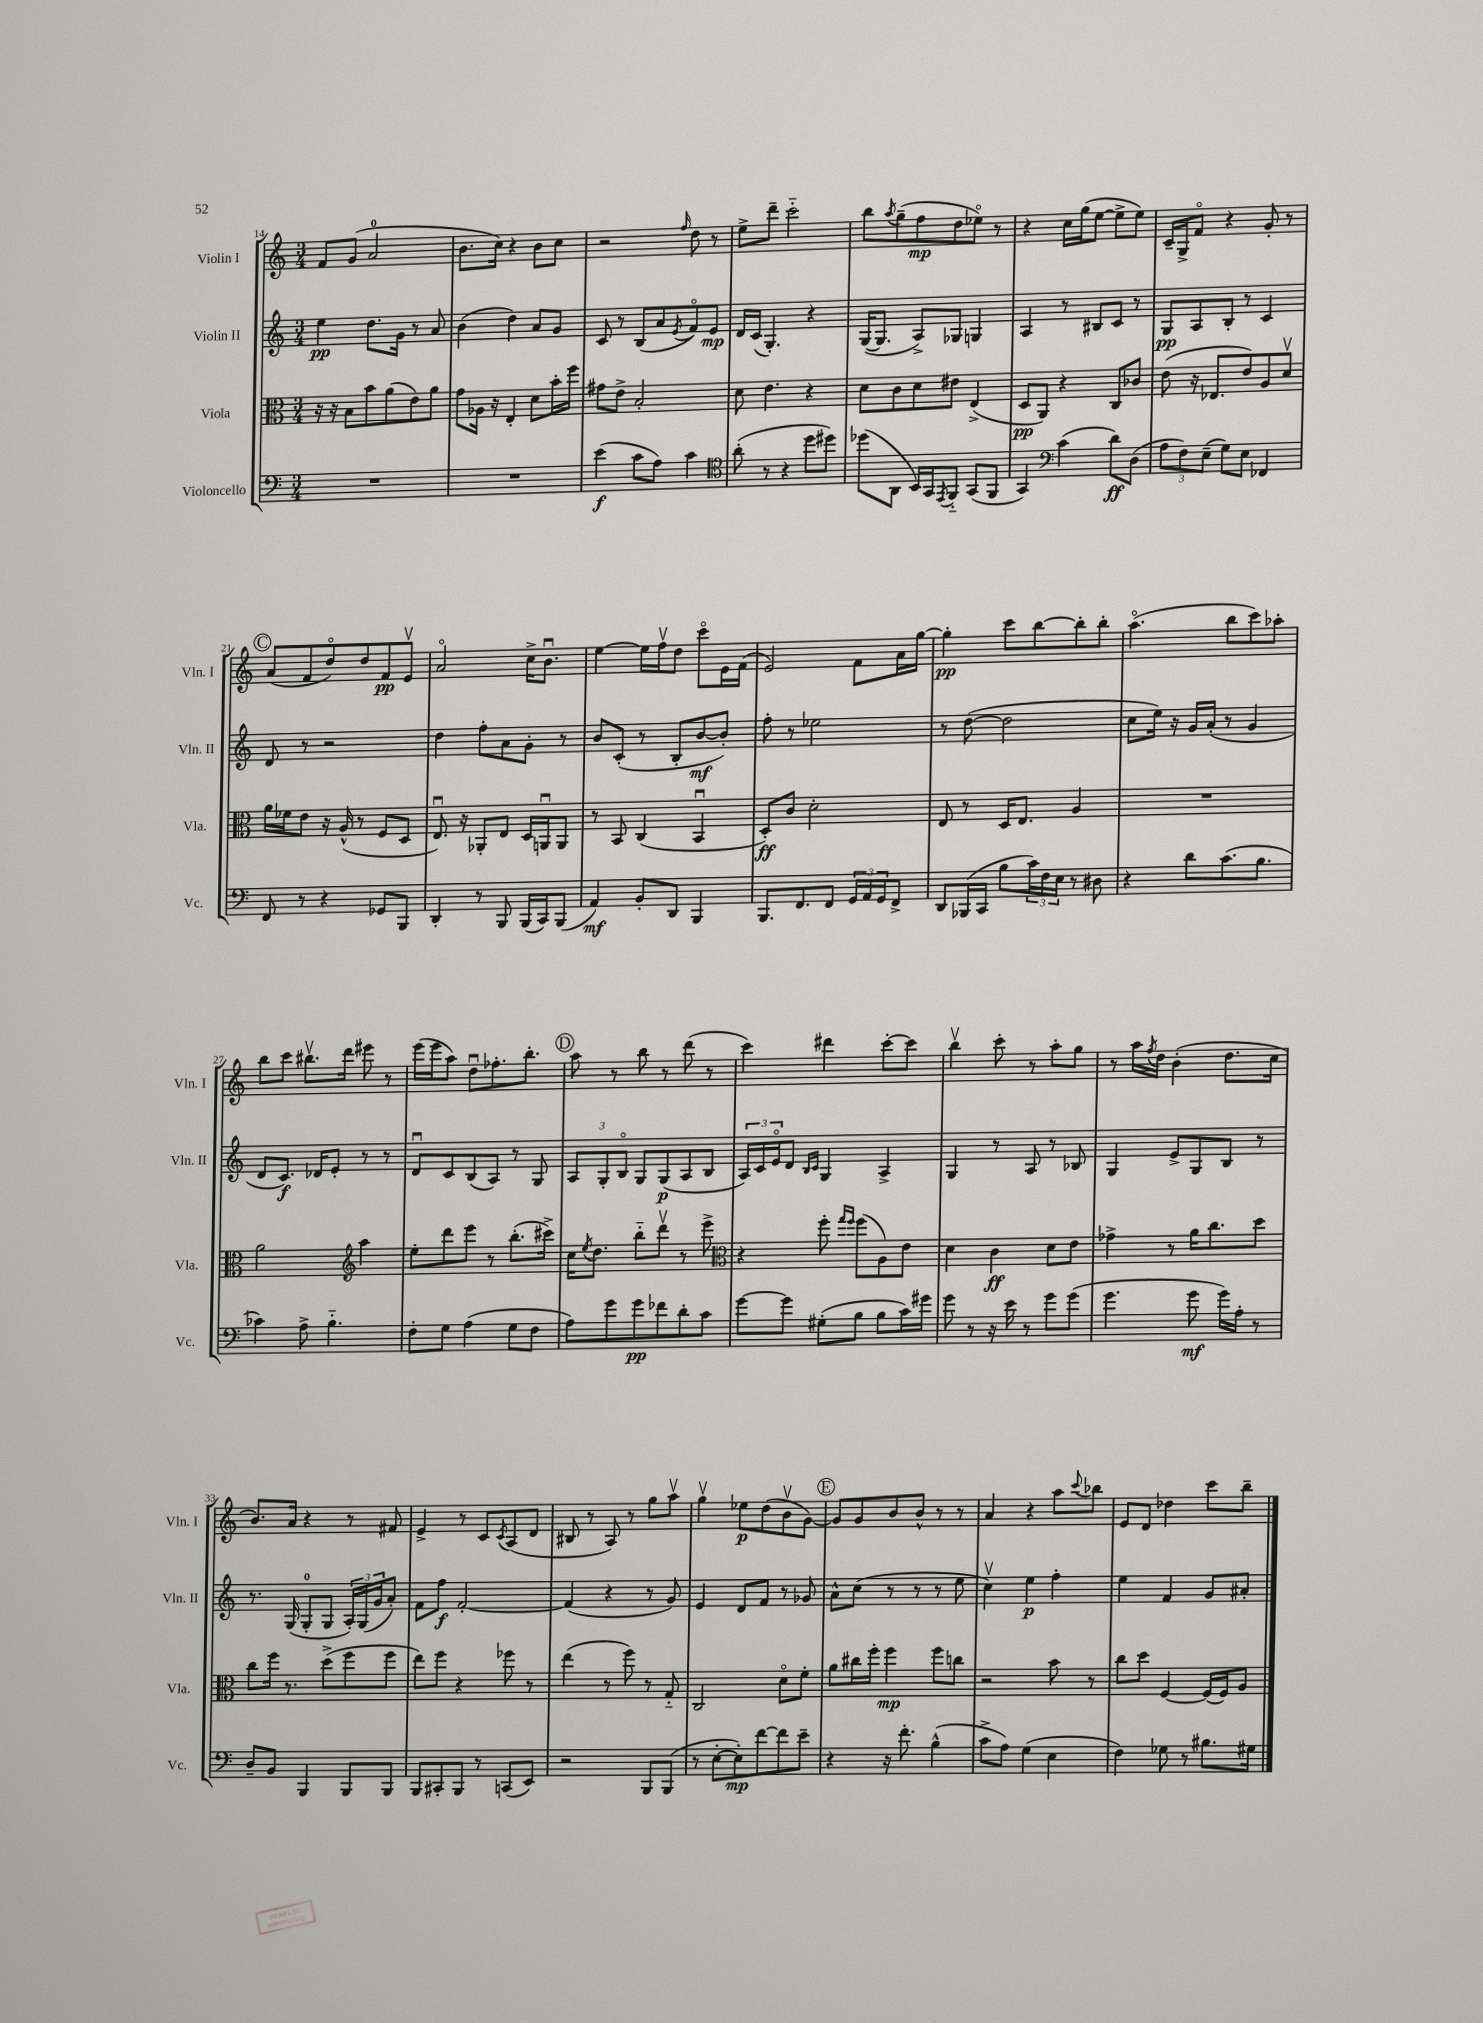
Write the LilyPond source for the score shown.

<<
\new StaffGroup <<
\new Staff = "s0" \with { instrumentName = "Violin I" shortInstrumentName = "Vln. I" } {
    \clef treble \key c \major \numericTimeSignature \time 3/4
    f'8 g'8( a'2-0 |
    b'8. c''16) r4 b'8 c''8 |
    r2 \grace { f''16 } d''8 r8 |
    e''8-> d'''8-- c'''2-_ |
    b''8 \acciaccatura { a''8 } g''8--( f''8\mp d''8 ees''8\flageolet) r8 |
    r4 c''16 g''16( e''8~ e''8-> e''8) |
    c'16-- g16-> f'8\flageolet r4 g'8-. r8 |
    \mark \markup { \circle "C" } a'8( f'8 d''8\flageolet) d''8 f'8\pp e'8\upbow |
    a'2\flageolet c''16-> b'8.\downbow |
    e''4~ e''16 f''16\upbow d''8 c'''8\flageolet e'16 f'16( |
    e'2) f'8 a'16 g''16~ |
    g''4-.\pp c'''8 b''8~ b''8-. b''8-. |
    a''4.\flageolet( b''8 c'''8) aes''8-. |
    b''8 c'''8 bis''8.\upbow d'''16 eis'''8 r8 |
    e'''16( e'''16 a''8) d''8\downbow fes''8.-. b''8.-. |
    \mark \markup { \circle "D" } a''8 r8 b''8 r8 d'''8( r8 |
    c'''4) dis'''4 c'''8~-. c'''8 |
    b''4\upbow c'''8-. r8 a''8-. g''8 |
    r8 a''16 \acciaccatura { f''8 } d''16 b'4-.( d''8. c''16 |
    b'8.) a'16 r4 r8 fis'8 |
    e'4-> r8 c'8 \acciaccatura { c'8 } a8( d'8 |
    bis8 r8 a8) r8 g''8 a''8\upbow |
    g''4\upbow ees''8\p d''8( b'8\upbow g'8~) |
    \mark \markup { \circle "E" } g'8 g'8 b'8 b'8-^ r8 r8 |
    a'4 r4 a''8 \appoggiatura { c'''8 } bes''8 |
    e'8 d'8 des''4 c'''8 b''8-- \bar "|." |
}
\new Staff = "s1" \with { instrumentName = "Violin II" shortInstrumentName = "Vln. II" } {
    \clef treble \key c \major \numericTimeSignature \time 3/4
    e''4\pp d''8. g'16 r8 a'8 |
    b'4( d''4) a'8 g'8 |
    c'8 r8 b8( a'8 \acciaccatura { e'8 } f'8\flageolet) e'8\mp |
    d'16 c'16( g4.-.) r4 |
    g16~( g8. a8->) ges8 g4 |
    a4 r8 bis8 c'8 r8 |
    g8\pp a8 b8-. r8 c'4 |
    \mark \markup { \circle "C" } d'8 r8 r2 |
    d''4 f''8-. a'8 g'8-. r8 |
    b'8 c'8-.( r8 b8-. b'8~\mf b'8-.) |
    f''8-. r8 ees''2 |
    r8 d''8~( d''2 |
    c''8 e''16) r16 g'16 a'16-.( r8 g'4 |
    d'8 c'8.\f) des'16 e'8-. r8 r8 |
    d'8\downbow c'8 b8( a8) r8 g8 |
    \mark \markup { \circle "D" } \tuplet 3/2 { a8 g8-. b8\flageolet } g8 g8\p( a8 b8 |
    \tuplet 3/2 { a16) c'16 e'16\flageolet } d'8 \grace { b16 c'16 } g4 a4-> |
    g4 r8 a8 r8 bes8 |
    g4 e'8-> g8 b8 r8 |
    r8. g16( g8-0-. g8 \tuplet 3/2 { a16-.) g16( g'16 } a'8-.) |
    f'8 f''8\f f'2~-. |
    f'4( r4 r8 g'8) |
    e'4 d'8 f'8 r8 ges'8 |
    \mark \markup { \circle "E" } a'8-^ c''8( r8 r8 r8 e''8 |
    c''4\upbow) e''4\p f''4-. |
    e''4 f'4 g'8 ais'8-. \bar "|." |
}
\new Staff = "s2" \with { instrumentName = "Viola" shortInstrumentName = "Vla." } {
    \clef alto \key c \major \numericTimeSignature \time 3/4
    r16 r16 b8 b'8 a'8( e'8) a'8 |
    g'8 aes16 r16 e4-. d'8 b'16-. f''16 |
    gis'8 e'8-> b2-. |
    d'8 e'4. r4 |
    d'8 c'8 d'8 eis'8 e4->( |
    d8\pp a,8) r4 c8 ces'8 |
    e'8( r16 ees8. e'8) a8 d'8\upbow |
    \mark \markup { \circle "C" } a'16 fes'16 e'8 r16 a16-^( r8 f8 d8 |
    e8.\downbow) r16 aes,8-. e8 d16 a,16\downbow a,8 |
    r8 b,8 c4( b,4\downbow |
    d8-.\ff) c'8 d'2-. |
    e8 r8 d16 e8. a4 |
    R2. |
    a'2 \clef treble a''4 |
    e''8-. d'''8 e'''8 r8 b''8.-.( cis'''16->) |
    \mark \markup { \circle "D" } c''16 \acciaccatura { e''8 } d''8. b''8-_ d'''8\upbow r8 e'''8-> |
    \clef alto r4 f''8-. \grace { g''16 f''16 } f''8( a8) e'8 |
    d'4 c'4\ff d'8 e'8 |
    ges'4-> r8 a'16 c''8. d''8 |
    c''8 f''16 r8. d''8->( f''8 f''8 |
    e''8) f''8 r4 fes''8 r8 |
    e''4( r8 f''8) r8 g8-_ |
    c2 d'8\flageolet f'8-. |
    \mark \markup { \circle "E" } a'8 cis''16 f''16-. f''4\mp f''8 c''8 |
    r2 b'8 r8 |
    c''8 d''8 f4~ f16( f16) a8 \bar "|." |
}
\new Staff = "s3" \with { instrumentName = "Violoncello" shortInstrumentName = "Vc." } {
    \clef bass \key c \major \numericTimeSignature \time 3/4
    R2. |
    R2. |
    e'4\f( c'8 a8) c'4 |
    \clef tenor a'8-.( r8 r4 d''8 dis''8) |
    des''8( a,8 b,16) g,16 \acciaccatura { e,8 } f,8-_ g,8( f,8 |
    g,4) \clef bass c'4( d'8\ff) d8( |
    \tuplet 3/2 { a8 f8) e8--( } g8) e8 fes,4 |
    \mark \markup { \circle "C" } f,8 r8 r4 ges,8 b,,8 |
    d,4-. r8 b,,8 b,,16( c,16) b,,8( |
    a,4\mf) b,8-. d,8 b,,4 |
    b,,8. f,8. f,8 \tuplet 3/2 { g,16 a,16 g,16 } f,8-> |
    d,8 bes,,16( c,16 b8 \tuplet 3/2 { c'16) f16 e16 } r8 dis8 |
    r4 d'8 c'8.( b8. |
    ces'4) a8-> b4.-_ |
    f8-. g8 a4( g8 f8 |
    \mark \markup { \circle "D" } a8) g'8 g'8\pp fes'8 d'8-. c'8 |
    g'8~ g'8 gis8-.( b8 b8 c'16) gis'16 |
    g'8 r8 r16 e'16 r8 g'8 g'8( |
    g'4. g'8\mf g'16) a16-. r8 |
    d8-- b,8 b,,4 b,,8 b,,8 |
    b,,8 cis,8-. b,,8 r8 c,8( e,8) |
    r2 b,,8 b,,8( |
    r8 e8~-. e8-.\mp) f'8~ f'8 e'8-- |
    \mark \markup { \circle "E" } r4 r16 f'8.-. b4-^( |
    c'8-> a8) g4( e4 |
    f4) ges8 r8 bis8. gis16 \bar "|." |
}
>>
>>
\layout { \context { \Score currentBarNumber = #14 } }
